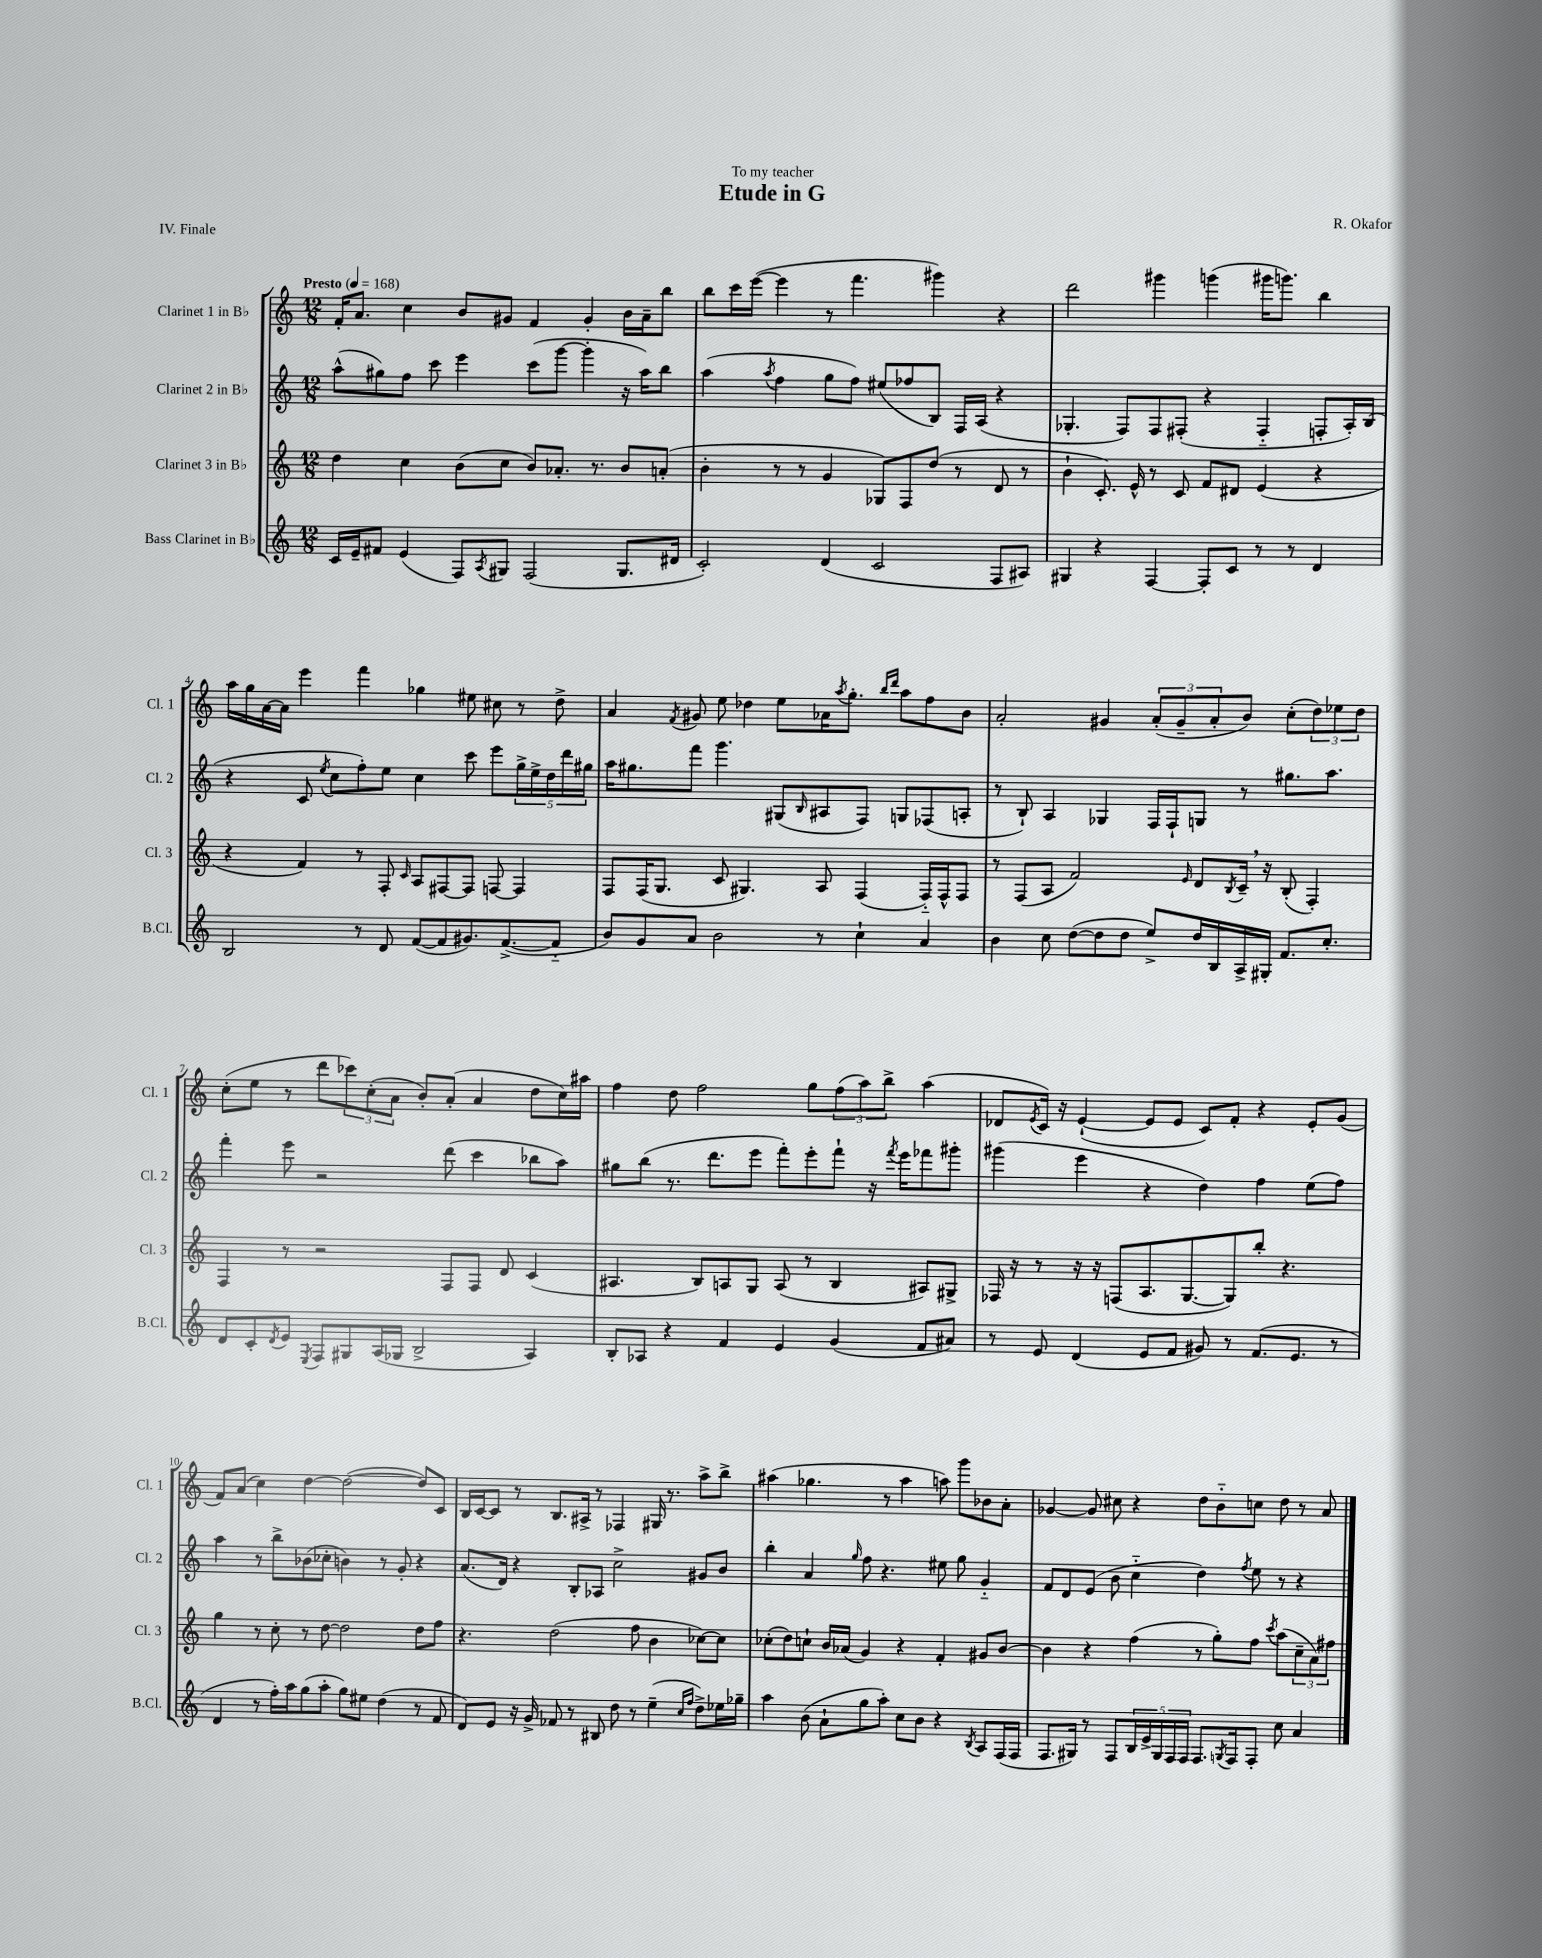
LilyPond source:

\header { title = "Etude in G" composer = "R. Okafor" dedication = "To my teacher" piece = "IV. Finale" }
<<
\new StaffGroup <<
\new Staff = "s0" \with { instrumentName = "Clarinet 1 in Bb" shortInstrumentName = "Cl. 1" } {
    \clef treble \key c \major \numericTimeSignature \time 12/8 \tempo "Presto" 4 = 168
    f'16-. a'8. c''4 b'8 gis'8 f'4 gis'4-. b'16 a'16-- b''8 |
    b''8 c'''16 e'''16~( e'''4 r8 f'''4. gis'''4) r4 |
    d'''2 gis'''4 g'''4( gis'''16 g'''8.) b''4 |
    a''16 g''16 a'16~ a'16 e'''4 f'''4 ges''4 eis''8 cis''8 r8 d''8-> |
    a'4 \acciaccatura { f'8 } gis'8 e''8 des''4 e''8 aes'16 \acciaccatura { a''8 } g''8.-. \grace { b''16 d'''16 } a''8 f''8 b'8 |
    a'2-. gis'4 \tuplet 3/2 { a'8-.( gis'8-- a'8-. } b'8) c''8-.( \tuplet 3/2 { d''8) ees''8 d''8 } |
    c''8-.( e''8 r8 d'''8 \tuplet 3/2 { ces'''8) c''8-.( a'8 } b'8-.) a'8-.( a'4 d''8 c''16) ais''16 |
    f''4 d''8 f''2 g''8 \tuplet 3/2 { f''8( a''8) b''8-> } a''4( |
    des'8 \acciaccatura { e'8 } c'16) r16 e'4~-!( e'8 e'8 c'8) f'8-. r4 e'8-. g'8( |
    f'8) a'8( c''4) d''4~ d''2~( d''8) c'8 |
    b16 c'16~ c'8 r8 b8. ais16-> r8 fes4 gis16 r8. a''8-> b''8-> |
    ais''4( ges''4. r8 ais''4 a''8) g'''8 bes'8 a'8-. |
    ges'4~ ges'8 cis''8 r4 d''8 b'8-_ c''8 d''8 r8 a'8 \bar "|." |
}
\new Staff = "s1" \with { instrumentName = "Clarinet 2 in Bb" shortInstrumentName = "Cl. 2" } {
    \clef treble \key c \major \numericTimeSignature \time 12/8
    a''8-^( gis''8) f''8 c'''8 e'''4 c'''8( g'''8~ g'''4-. r16 a''16) b''8 |
    a''4( \acciaccatura { a''8 } f''4 g''8 f''8) eis''8( fes''8 b8) f16 a16( r4 |
    ges4.-. f8) f8 fis8-.( r4 fis4-_ f8-. a16-.) b16( |
    r4 c'8 \acciaccatura { e''8 } c''8 f''8-.) e''8 c''4 c'''8 e'''8 \tuplet 5/4 { g''16-> e''16-> d''16 d'''16 gis''16 } |
    a''16 gis''8. f'''8 g'''4. gis8( \grace { b16 } ais8 f8) g8 fes8( a8-. |
    r8 b8-!) a4 ges4 f16 f16-! g8 r8 gis''8. a''8. |
    f'''4-. e'''8 r2 d'''8( c'''4 bes''8 a''8) |
    gis''8 b''8( r8. d'''8. e'''8 f'''8-.) e'''8-. f'''8-! r16 \acciaccatura { f'''8 } e'''16 fes'''8 gis'''8-. |
    gis'''4( e'''4 r4 d''4) f''4 e''8( f''8) |
    a''4 r8 b''8-> bes'8( ces''8-. b'4) r8 g'8-. r4 |
    a'8.( d'16) r4 b8-. aes8 c''2-> gis'8 b'8 |
    b''4-. a'4 \grace { g''16 } f''8 r4. eis''8 g''8 g'4-_ |
    f'8 d'8 e'8( b'8 c''4-_ d''4) \acciaccatura { f''8 } e''8 r8 r4 \bar "|." |
}
\new Staff = "s2" \with { instrumentName = "Clarinet 3 in Bb" shortInstrumentName = "Cl. 3" } {
    \clef treble \key c \major \numericTimeSignature \time 12/8
    d''4 c''4 b'8( c''8 b'8) aes'8.-. r8. b'8 a'8-.( |
    b'4-. r8 r8 g'4 ges8) f8 d''8( r8 d'8 r8 |
    b'4-! c'8.-.) e'16-^ r8 c'8 f'8 dis'8 e'4( r4 |
    r4 f'4) r8 f8-. \grace { c'16 } a8 fis8~ fis8 f8~ f4 |
    f8 f16( g8. c'8 gis4.) a8 f4( f16-_) f16-^ f8 |
    r8 f8( a8 f'2) \grace { e'16 } d'8 \acciaccatura { b8 } c'16-- \breathe r16 b8-.( f4-.) |
    f4 r8 r2 f8 f8 d'8 c'4( |
    ais4. b8) a8 g8 a8( r8 b4 ais8) gis8-> |
    fes16 r16 r8 r16 r16 f8( a8. g8.~ g8) b''8-. r4. |
    g''4 r8 c''8-. r8 d''8~ d''2 d''8 f''8 |
    r4. d''2( f''8 b'4 ces''8~) ces''8 |
    ces''8-.( d''8) c''8-! b'16 aes'16( g'4) r4 f'4-. gis'8 b'8~ |
    b'4 r4 f''4( r8 g''8-.) f''8 \acciaccatura { c'''8 } a''8( \tuplet 3/2 { c''8-- a'8) fis''8 } \bar "|." |
}
\new Staff = "s3" \with { instrumentName = "Bass Clarinet in Bb" shortInstrumentName = "B.Cl." } {
    \clef treble \key c \major \numericTimeSignature \time 12/8
    c'16 e'16-- fis'8 e'4( f8) \acciaccatura { a8 } gis8 f2( gis8. dis'16 |
    c'2-.) d'4( c'2 f8 ais8) |
    gis4 r4 f4~ f8-. c'8 r8 r8 d'4 |
    b2 r8 d'8 f'8~( f'8 gis'8.) f'8.~->( f'8-_ |
    b'8) g'8 a'8 b'2 r8 c''4-! a'4 |
    b'4 c''8 d''8~( d''8 d''8 e''8->) d''16 b16 a16-> gis16-. f'8. c''8.-. |
    d'8 c'8-. \acciaccatura { d'8 } e'8 \acciaccatura { e8 } f8 gis8 a16( ges16 b2-> a4) |
    b8-. aes8 r4 f'4 e'4 g'4( f'8 ais'8) |
    r8 e'8 d'4( e'8 f'8 gis'8) r8 f'8.( e'8. r8 |
    d'4 r8 f''16-.) a''16 g''8( a''8-. g''8) eis''8 d''4( r8 f'8 |
    d'8) e'8 r16 g'16-> fes'8 r8 bis8 d''8 r8 e''4--( \grace { c''16 f''16 } d''8->) ees''16 ges''16-- |
    a''4 b'8( a'8-! g''8 a''8-.) c''8 b'8 r4 \acciaccatura { b8 } a8 f16( f16 |
    f8. gis16) r8 f8 \tuplet 5/4 { b16 e'16-> gis16 f16 f16 } f8. \acciaccatura { g8 } f16 f8-. c''8 a'4 \bar "|." |
}
>>
>>
